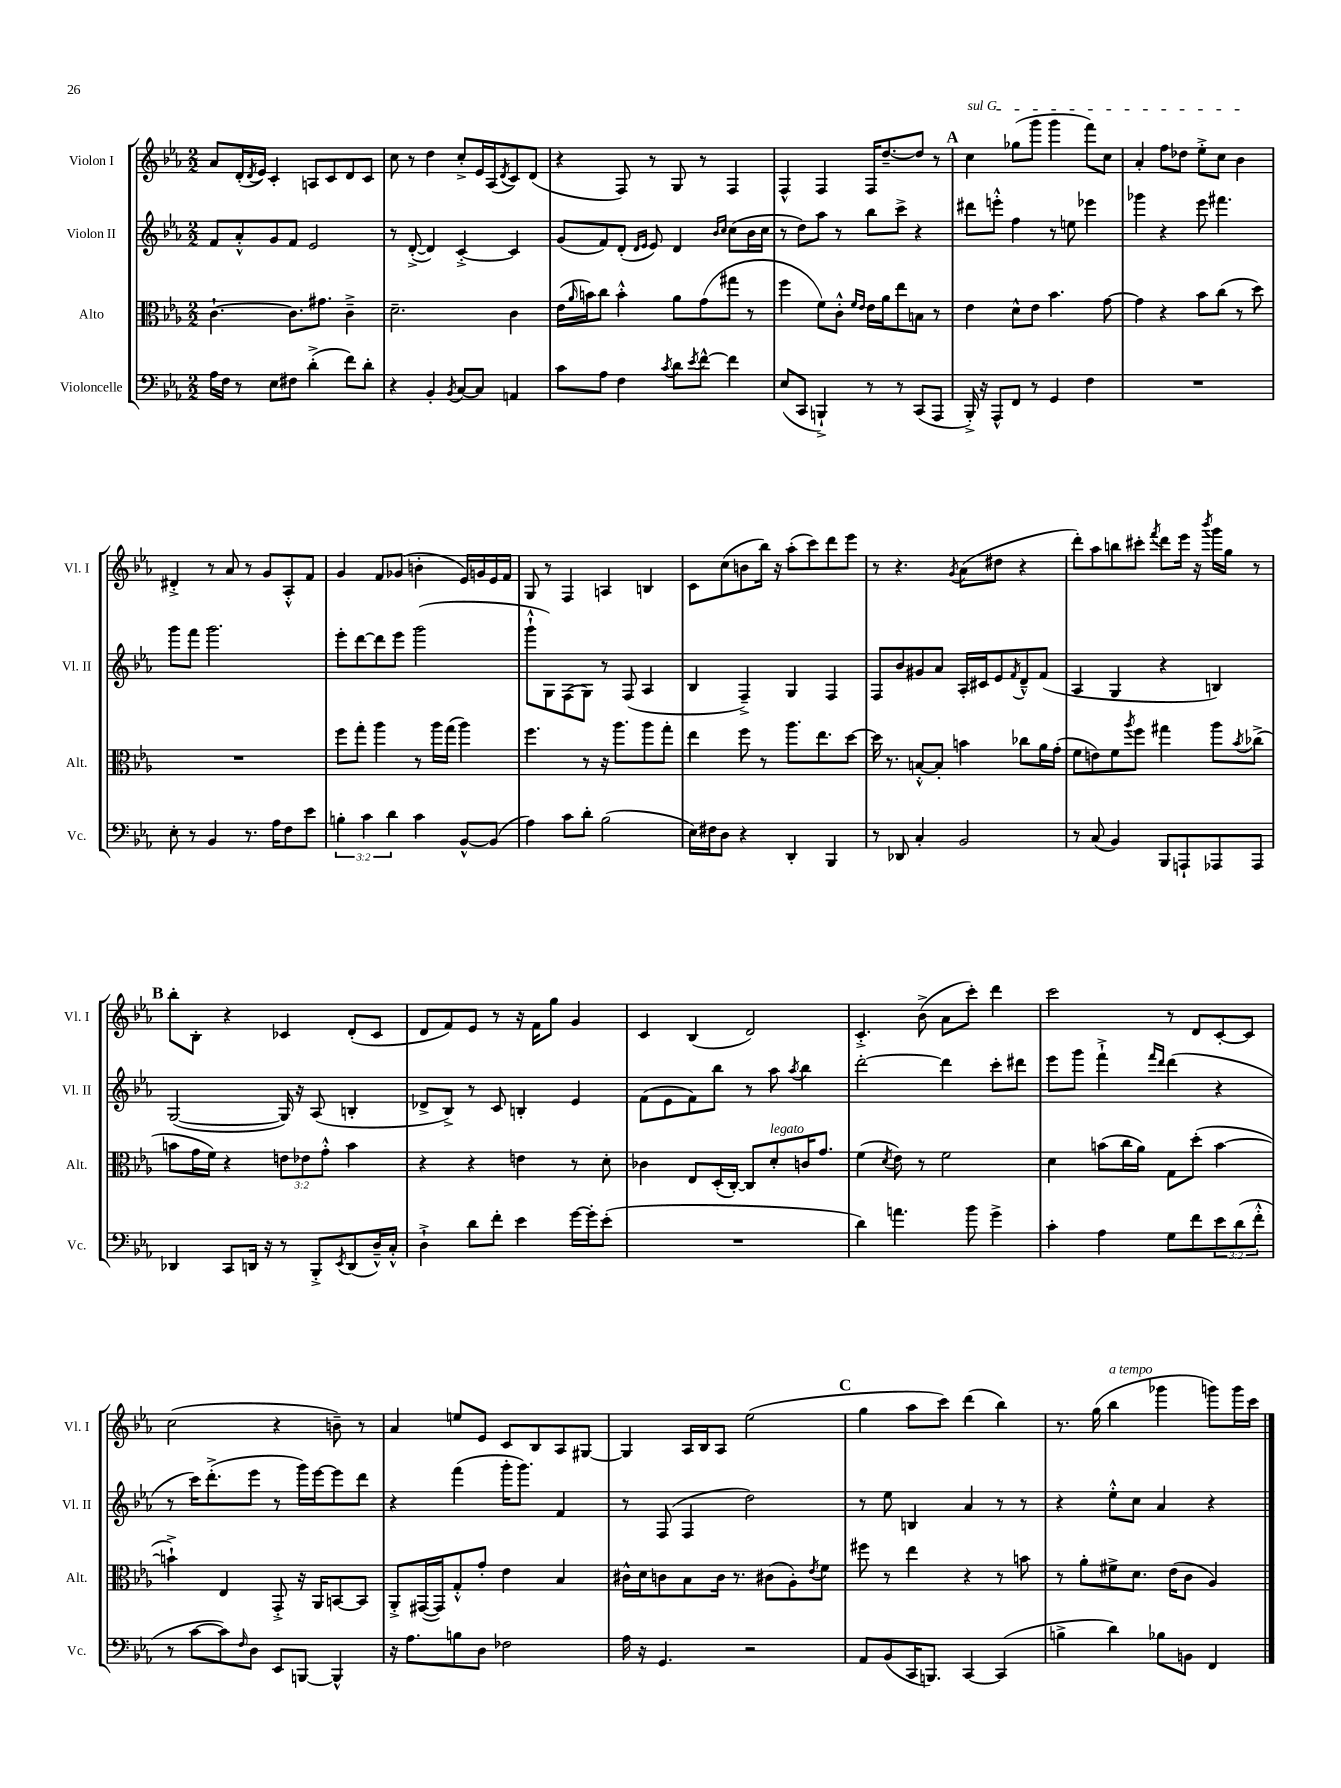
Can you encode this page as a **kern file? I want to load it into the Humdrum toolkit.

**kern	**kern	**kern	**kern
*part4	*part3	*part2	*part1
*staff4	*staff3	*staff2	*staff1
*I"Violoncelle	*I"Alto	*I"Violon II	*I"Violon I
*I'Vc.	*I'Alt.	*I'Vl. II	*I'Vl. I
*clefF4	*clefC3	*clefG2	*clefG2
*k[b-e-a-]	*k[b-e-a-]	*k[b-e-a-]	*k[b-e-a-]
*M2/2	*M2/2	*M2/2	*M2/2
=1	=1	=1	=1
16A-\LL	[4.c`\	8f/L	8a-/L
16F\JJ	.	.	.
8r	.	8a-'^^/	(16d'/L
.	.	.	8qd/
.	.	.	16e-/JJ)
8E-\L	.	8g/	4c'/
8F#X\J	8.c\L]	8f/J	.
(4d'^\	.	2e-/	8An/L
.	8.g#X\J	.	.
.	.	.	8c/
8f\L)	4c~^\	.	8d/
8d'\J	.	.	8c/J
=2	=2	=2	=2
4r	2.d~\	8r	8cc\
.	.	([8d'^/	8r
4BB-'/	.	4d/])	4dd\
8qBB-/	.	.	.
[8C/L	.	[4c'^/	8cc'^/L
8C/J]	.	.	16e-/L
.	.	.	(16A-/J
.	.	.	8qd/
4AAn/	4c\	4c/]	8c/)
.	.	.	(8d/J
=3	=3	=3	=3
8c\L	(16e-\LL	(8g/L	4r
.	16qqa-/	.	.
.	16bn\J)	.	.
8A-\J	8cc\J	8f/)	.
4F\	4b'^^\	(8d'/J	8F/)
.	.	16qqd/LL	.
.	.	16qqe-/JJ	.
.	.	8e-/)	8r
8qc/	.	.	.
8d\L	8a-\L	4d/	8G/
8qe-/	.	.	.
[8f^^\J	(8g\	.	8r
.	.	16qqb-/LL	.
.	.	16qqcc/JJ	.
4f\]	8gg#X\J	(8cc\L	4F/
.	8r	16b-\L	.
.	.	16cc\JJ	.
=4	=4	=4	=4
(8E-/L	4ff\	8r	4F^^/
8CC/J	.	8dd\L)	.
4BBBn`^/)	8f\L)	8aa-\J	4F/
.	8c'^^\J	8r	.
.	16qqf/LL	.	.
.	16qqe-/JJ	.	.
8r	16e-\LL	8bb-\L	16F/KL
.	16a-\J	.	[8.dd~/
8r	8ee-\	8ccc^\J	.
(8CC/L	8Bn\J	4r	8dd/J]
8AAA-/J	8r	.	8r
!!LO:REH:place=s1:t=A
=5	=5	=5	=5
!	!	!	!LO:TX:a:i:t=sul G
16BBB-'^/)	4e-\	8ddd#X\L	4cc\
16r	.	.	.
8AAA-^^/L	.	8eeen'^^\J	.
8FF/J	8d^^\L	4ff\	(8gg-X\L
8r	8e-\J	.	8ggg\J
4GG/	4.b-\	8r	4ggg\
.	.	8een\	.
4F\	.	4eee-X\	8fff\L)
.	[8g\	.	8cc\J
=6	=6	=6	=6
1r	4g\]	4ggg-X\	4a-'/
.	4r	4r	8ff\L
.	.	.	8dd-X\J
.	8b-\L	8eee-\	8ee-'^\L
.	(8cc\J	4.fff#X\	8cc\J
.	8r	.	4b-\
.	8dd\)	.	.
!!LO:LB:g=z
=7	=7	=7	=7
8E-'\	1r	8ggg\L	4d#X'^/
8r	.	8fff\J	.
4BB-/	.	2.ggg\	8r
.	.	.	8a-/
8.r	.	.	8r
.	.	.	8g/L
16A-\KL	.	.	.
8F\	.	.	8A-'^^/
8e-\J	.	.	8f/J
=8	=8	=8	=8
6Bn'\	8ff\L	8eee-'\L	4g/
.	8gg'\J	[8ddd\	.
6c\	.	.	.
.	4aa-\	8ddd\]	8f/L
6d\	.	.	.
.	.	8eee-\J	(8g-X/J
4c\	8r	(2ggg\	4bn'\
.	16aa-\LL	.	.
.	(16gg\JJ	.	.
[8BB-^^/L	4aa-\)	.	16e-/LL)
.	.	.	16gn/
(8BB-/J]	.	.	16e-/
.	.	.	16f/JJ
=9	=9	=9	=9
4A-\)	4.ff\	8ggg`^^\L	8G/
.	.	8G\)	8r
8c\L	.	(8F\	4F/
8d'\J	8r	8G\J)	.
(2B-\	16r	8r	4An/
.	8.aa-\L	.	.
.	.	(8F/	.
.	8aa-\	4A-/	4Bn/
.	8gg'\J	.	.
=10	=10	=10	=10
16E-\LL)	4ee-\	4B-/	8c\L
16F#X\J	.	.	.
8D\J	.	.	(8cc\
4r	8ff\	4F~^/)	8bn\
.	8r	.	16bb-\Jk)
.	.	.	16r
4DD'/	8.aa-\L	4G/	(8aa-'\L
.	.	.	8ccc\)
.	8.ee-\	.	.
4BBB-/	.	4F/	8ddd\
.	[8dd\J	.	8eee-\J
=11	=11	=11	=11
8r	16dd\]	8F/L	8r
.	8.r	.	.
8DD-X/	.	8b-/	4.r
4C'/	[8Bn'^^/L	8g#X/	.
.	8B'/J]	8a-/J	.
.	.	.	8qg/
2BB-/	4bn\	16A-'/LL	(8a-\L
.	.	16c#X/J	.
.	.	8e-/	8dd#X\J
.	.	8qf/	.
.	8cc-X\L	8d~^^/	4r
.	16a-\L	(8f/J	.
.	(16g'\JJ	.	.
=12	=12	=12	=12
8r	8f\L	4A-/	8ddd'\L)
(8C/	8en\)	.	8aa-\
4BB-/)	8f\	4G/	8bbn\
.	8qaa-/	.	.
.	8ff\J	.	8ccc#X'\J
.	.	.	8qfff/
8BBB-/L	4gg#X\	4r	8ddd\L
8AAAn`/	.	.	16eee-\Jk
.	.	.	16r
.	.	.	8qbbb-/
8AAA-X/	8aa-\L	4Bn/)	16ggg\LL
.	.	.	16gg\JJ
.	8qb-/	.	.
8AAA-/J	(8cc-X^\J	.	8r
!!LO:LB:g=z
!!LO:REH:place=s1:t=B
=13	=13	=13	=13
4DD-X/	8bn\L	([2G/	8bb-'\L
.	16g\L	.	8B-'\J
.	16f\JJ)	.	.
8CC/L	4r	.	4r
16DDn/Jk	.	.	.
16r	.	.	.
8r	12en\L	16G/])	4c-X/
.	.	16r	.
.	12e-X\	.	.
8BBB-'^/L	.	(8A-/	.
.	12g'^^\J	.	.
8qEE-/	.	.	.
(8DD/	4b\	4Bn'/	(8d'/L
16D~^^/L)	.	.	8c-/J
16C'^^/JJ	.	.	.
=14	=14	=14	=14
4D`^\	4r	8d-X^/L	8d/L
.	.	8B-^/J)	8f/)
8d\L	4r	8r	8e-/J
8f'\J	.	8c/	8r
4e-\	4en\	4Bn'/	16r
.	.	.	16f\KL
.	.	.	8gg\J
[16g\LL	8r	4e-/	4g/
16g'\J]	.	.	.
(8e-'\J	8d'\	.	.
=15	=15	=15	=15
1r	4c-X\	(8f\L	4c/
.	.	8e-\	.
.	8E-/L	8f\)	(4B-/
.	(16D'/L	8bb-\J	.
.	[16C'/JJ)	.	.
.	8C/L]	8r	2d/)
!	!LO:TX:a:i:t=legato	!	!
.	8d'/	8aa-\	.
.	.	8qaa-/	.
.	16cn/K	4bb-\	.
.	8.g/J	.	.
=16	=16	=16	=16
4d\)	(4f\	[2ddd'\	4.c'^/
.	8qd/	.	.
4.an\	8e-\)	.	.
.	8r	.	(8b-^\
.	2f\	4ddd\]	8a-\L
8b-\	.	.	8ccc'\J)
4g^\	.	8ccc'\L	4ddd\
.	.	8ddd#X\J	.
=17	=17	=17	=17
4c'\	4d\	8eee-\L	2ccc\
.	.	8ggg\J	.
4A-\	(8bn\L	4fff`^\	.
.	16cc\L	.	.
.	16a-\JJ)	.	.
.	.	16qqfff/LL	.
.	.	16qqddd/JJ	.
8G\L	8G\L	(4ddd\	8r
8f\	(8dd'\J	.	8d/L
12e-\	[4b\	4r	[8c'/
(12d\	.	.	.
.	.	.	8c/J]
12f'^^\J	.	.	.
!!LO:LB:g=z
=18	=18	=18	=18
8r	4bn`^\])	8r	(2cc\
[8c\L	.	16ccc\KL)	.
.	.	(8.ddd'^\	.
8c\])	4E-/	.	.
16qqF/	.	.	.
8D\J	.	8eee-\J	.
8EE-/L	8GG'^/	8r	4r
[8BBBn/J	16r	16ggg\LL)	.
.	16AA-/KL	[16eee-\J	.
4BBB^^/]	[8BBn/	8eee-\]	8bn~\)
.	8BB/J]	8ddd\J	8r
=19	=19	=19	=19
16r	8AA-'^/L	4r	4a-/
8.A-\L	.	.	.
.	([16GG#X/L	.	.
.	16GG#/J])	.	.
8Bn\	8G'^^/	(4fff\	8een/L
8D\J	8g'/J	.	8e-/J
2F-X\	4e-\	16ggg'\KL	8c/L
.	.	8.ggg\J)	.
.	.	.	8B-/
.	4B-/	4f/	8A-/
.	.	.	[8G#X/J
=20	=20	=20	=20
16A-\	16c#X^^\LL	8r	4G#/]
16r	16d\J	.	.
4.GG/	8cn\	(8F/	.
.	8B-\	4F/	16A-/LL
.	.	.	16B-/J
.	16c\Jk	.	8A-/J
.	8.r	.	.
2r	.	2dd\)	(2ee-\
.	(8c#X\L	.	.
.	8A-'\)	.	.
.	8qe-/	.	.
.	8f\J	.	.
!!LO:REH:place=s1:t=C
=21	=21	=21	=21
8AA-/L	8ff#X\	8r	4gg\
(8BB-/	8r	8ee-\	.
16CC/K	4ee-\	4Bn/	8aa-\L
8.BBBn/J)	.	.	.
.	.	.	8ccc\J)
[4CC/	4r	4a-/	(4ddd\
(4CC/]	8r	8r	4bb-\)
.	8bn\	8r	.
=22	=22	=22	=22
4Bn^\	8r	4r	8.r
.	8a-'\L	.	.
.	.	.	(16gg\
!	!	!	!LO:TX:a:i:t=a tempo
4d\)	8f#X^\	8ee-'^^\L	4bb-\
.	8.d\J	8cc\J	.
8B-X\L	.	4a-/	4ggg-X\
.	(16e-\KL	.	.
8BBn\J	8c\J	.	.
4FF/	4A-/)	4r	8gggn\L)
.	.	.	16ggg\L
.	.	.	16ccc\JJ
==	==	==	==
*-	*-	*-	*-
